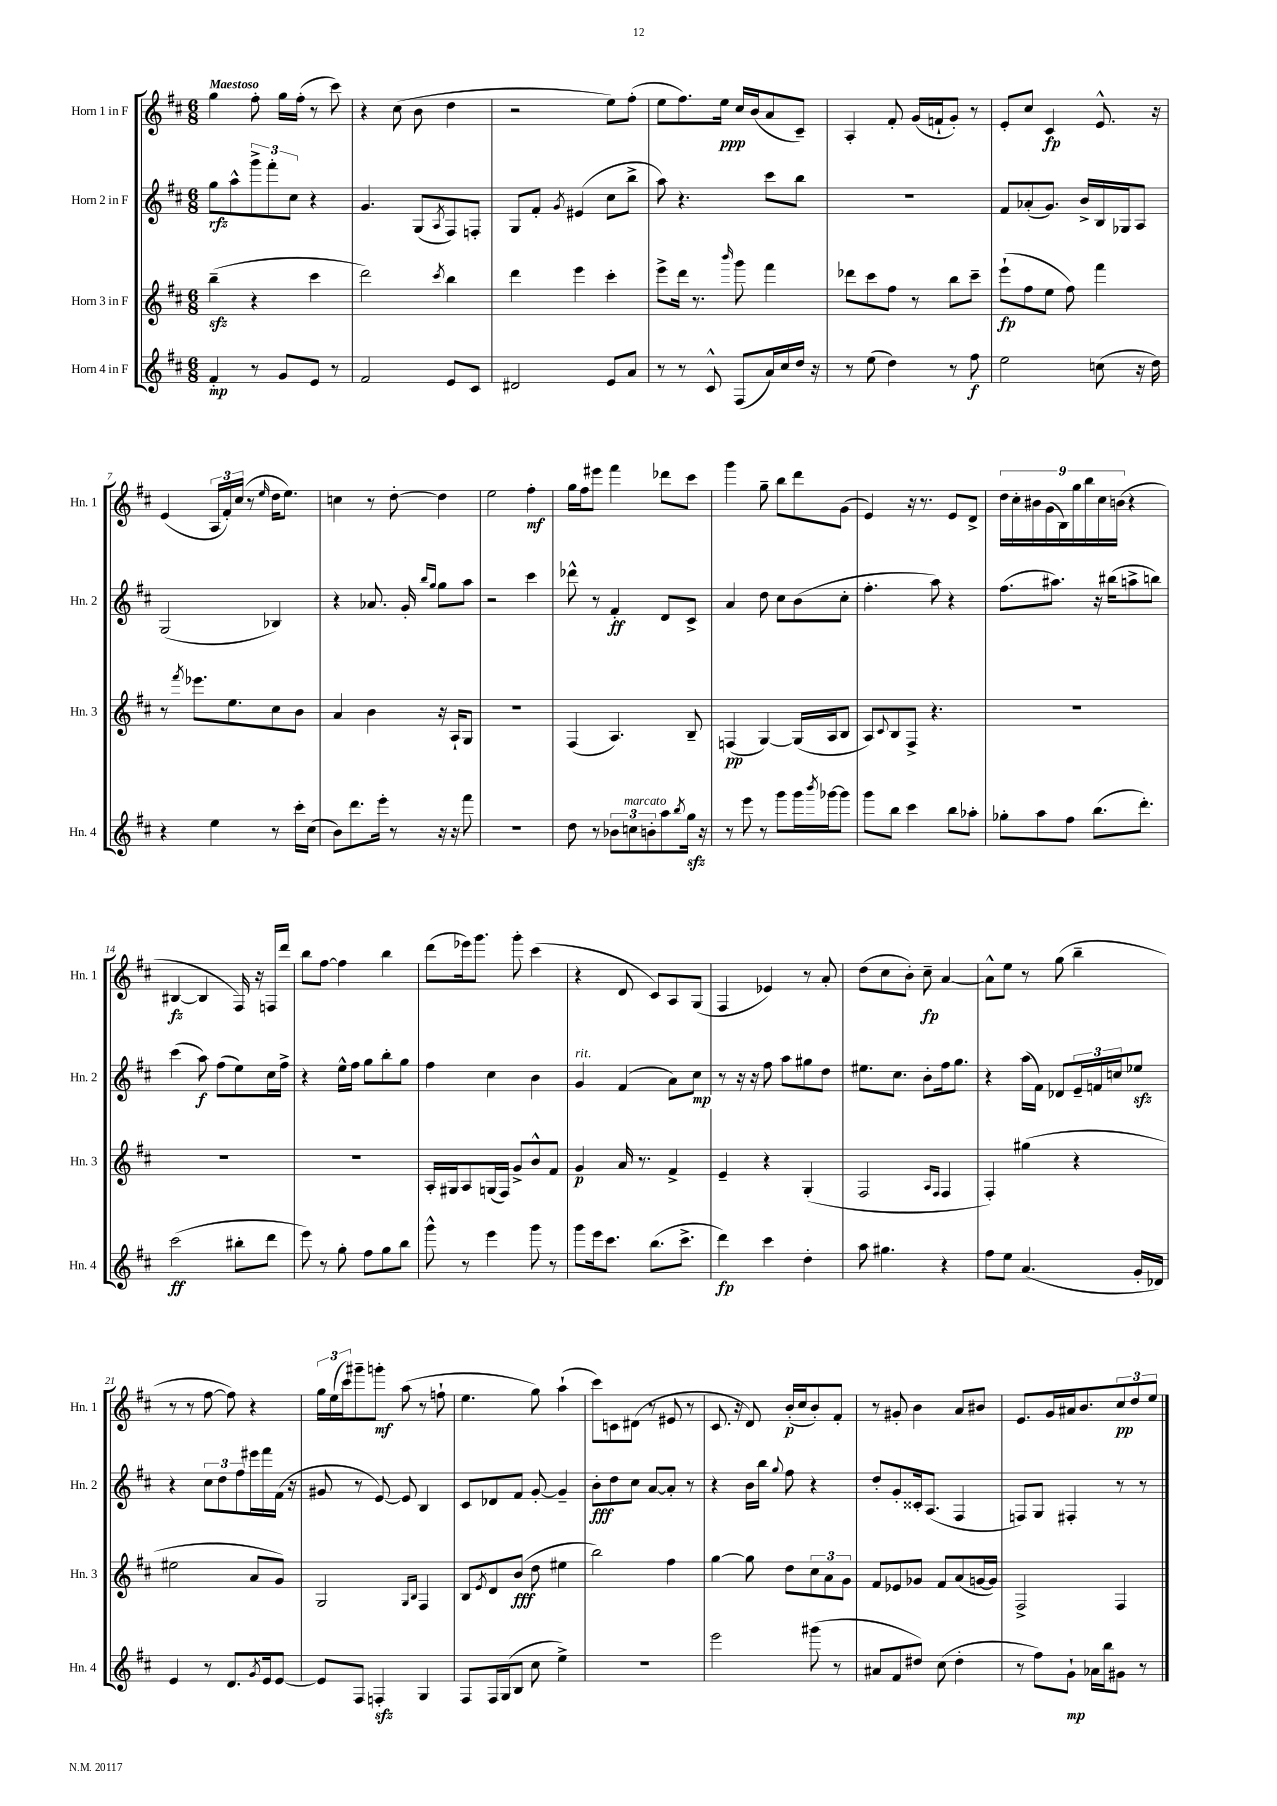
<<
\new StaffGroup <<
\new Staff = "s0" \with { instrumentName = "Horn 1 in F" shortInstrumentName = "Hn. 1" } {
    \clef treble \key d \major \numericTimeSignature \time 6/8 \tempo "Maestoso"
    g''4 fis''8-. g''16 fis''16-.( r8 cis'''8) |
    r4 cis''8( b'8 d''4 |
    r2 e''8) fis''8-.( |
    e''8 fis''8.) e''16\ppp cis''16 b'16( a'8 cis'8--) |
    a4-. fis'8-. g'16( f'16-! g'8-.) r8 |
    e'8-. cis''8 cis'4\fp e'8.-^ r16 |
    e'4( \tuplet 3/2 { a16 fis'16-.) cis''16( } r8 \grace { e''16 } d''16 e''8.) |
    c''4 r8 d''8~-. d''4 |
    e''2 fis''4-.\mf |
    g''16 fis''16 eis'''8 fis'''4 des'''8 cis'''8 |
    g'''4 g''8-- b''8 d'''8 g'8( |
    e'4) r16 r8. e'8 d'8-> |
    \tuplet 9/8 { d''16 cis''16-. bis'16 g'16( b16) g''16 b''16 cis''16 b'16( } r4 |
    bis4~\fz bis4 fis16) r16 f16 d'''16 |
    b''8 fis''8~ fis''4 b''4 |
    d'''8( ees'''16) g'''8. g'''8-. cis'''4( |
    r4 d'8 cis'8) a8 g8( |
    fis4 ees'4) r8 a'8-. |
    d''8( cis''8 b'8-.) cis''8--\fp a'4~ |
    a'8-^ e''8 r8 g''8( b''4-- |
    r8 r8 fis''8~ fis''8) r4 |
    \tuplet 3/2 { g''16 e''16( cis'''16) } gis'''8-- g'''8-.\mf a''8( r8 f''8-! |
    e''4. g''8) a''4-!( |
    cis'''8) c'8 dis'8( r8 eis'8 r8 |
    cis'8. r16 d'8) b'16-.\p( cis''16 b'8-.) fis'8-. |
    r8 gis'8-. b'4 a'8 bis'8 |
    e'8. g'16 ais'16 b'8. \tuplet 3/2 { cis''8\pp d''8 e''8 } \bar "|." |
}
\new Staff = "s1" \with { instrumentName = "Horn 2 in F" shortInstrumentName = "Hn. 2" } {
    \clef treble \key d \major \numericTimeSignature \time 6/8
    g''8\rfz a''8-^ \tuplet 3/2 { g'''8-> fis'''8-. cis''8 } r4 |
    g'4. g8( \acciaccatura { a8 } fis8) f8-. |
    g8 fis'8-. \acciaccatura { g'8 } eis'4( cis''8 b''8-> |
    a''8) r4. cis'''8 b''8 |
    R2. |
    fis'8 aes'8-.( g'8.) b'16-> b16 ges16 a8 |
    g2( bes4) |
    r4 aes'8. g'16-. \grace { b''16 g''16 } g''8 a''8 |
    r2 cis'''4 |
    des'''8-^ r8 fis'4-.\ff d'8 cis'8-> |
    a'4 d''8 cis''8 b'8( cis''8-. |
    fis''4.-. a''8) r4 |
    fis''8.( ais''8.) r16 bis''16( a''8-> b''8) |
    cis'''4( a''8\f) fis''8( e''8) cis''16 fis''16-> |
    r4 e''16-^ fis''16 g''8 b''8-. g''8 |
    fis''4 cis''4 b'4 |
    g'4^\markup { \italic "rit." } fis'4( a'8) cis''8\mp |
    r8 r16 r16 fis''8 a''8 gis''8 d''8 |
    eis''8. cis''8. b'8-. fis''16 g''8. |
    r4 a''16( fis'16) des'8 \tuplet 3/2 { e'16-- f'16 c''16 } ees''8\sfz |
    r4 \tuplet 3/2 { cis''8 d''8 fis''8 } eis'''16 fis'''16 fis'16( r16 |
    gis'8 r8 e'8~) e'8 b4 |
    cis'8 des'8 fis'8 g'8~-. g'4-- |
    b'8-.\fff d''8 cis''8 a'8~ a'8-. r8 |
    r4 b'16 b''16 \appoggiatura { g''8 } fis''8 r4 |
    d''8-. g'8-. cisis'16-. a8.( fis4 |
    f8) g8 fis4-. r8 r8 \bar "|." |
}
\new Staff = "s2" \with { instrumentName = "Horn 3 in F" shortInstrumentName = "Hn. 3" } {
    \clef treble \key d \major \numericTimeSignature \time 6/8
    b''4--\sfz( r4 cis'''4 |
    d'''2) \acciaccatura { cis'''8 } b''4 |
    d'''4 e'''4 cis'''4-. |
    e'''8-> d'''16 r8. \grace { b'''16 } g'''8 fis'''4 |
    des'''8 cis'''8 fis''8 r8 b''8 cis'''8-- |
    e'''8-!\fp( fis''8 e''8 fis''8) fis'''4 |
    r8 \acciaccatura { fis'''8 } ees'''8. e''8. cis''8 b'8 |
    a'4 b'4 r16 a16-! g8 |
    R2. |
    fis4( a4.) b8-- |
    f4\pp( g4~) g16( a16 b8 |
    a8) \appoggiatura { cis'8 } b8 fis8-> r4. |
    R2. |
    R2. |
    R2. |
    a16-. gis16 a8 g16( fis16) g'8-> b'8-^ fis'8 |
    g'4\p a'16 r8. fis'4-> |
    e'4-- r4 g4-.( |
    fis2 \grace { a16 fis16 } fis4 |
    fis4-.) gis''4( r4 |
    eis''2 a'8 g'8) |
    g2 \grace { g16 b16 } fis4 |
    b8 \acciaccatura { e'8 } d'8 b'8\fff( d''8 eis''4 |
    b''2) fis''4 |
    g''4~ g''8 d''8 \tuplet 3/2 { cis''8 a'8 g'8 } |
    fis'8 ees'8 ges'8 fis'8 a'8( g'16~ g'16) |
    fis2-> fis4 \bar "|." |
}
\new Staff = "s3" \with { instrumentName = "Horn 4 in F" shortInstrumentName = "Hn. 4" } {
    \clef treble \key d \major \numericTimeSignature \time 6/8
    fis'4-.\mp r8 g'8 e'8 r8 |
    fis'2 e'8 cis'8 |
    dis'2 e'8 a'8 |
    r8 r8 cis'8-^ fis8( a'16) cis''16 d''16 r16 |
    r8 e''8( d''4) r8 fis''8\f |
    e''2 c''8( r16 d''16) |
    r4 e''4 r8 cis'''16-. cis''16( |
    b'8) d'''8. e'''16-. r8 r16 r16 fis'''8 |
    R2. |
    d''8 r8 \tuplet 3/2 { bes'8 c''8^\markup { \italic "marcato" } b'8-. } a''8 \acciaccatura { b''8 } g''16\sfz r16 |
    r8 e'''8 r8 g'''8 g'''16 \acciaccatura { b'''8 } ges'''16~ ges'''8 |
    g'''8 b''8 cis'''4 b''8 aes''8-. |
    ges''8-. a''8 fis''8 b''8.( d'''8.-.) |
    cis'''2\ff( bis''8-. d'''8 |
    e'''8) r8 g''8-. fis''8 g''8 b''8 |
    g'''8-^ r8 e'''4 g'''8 r8 |
    g'''8 e'''16 cis'''8. b''8.( cis'''8.-> |
    d'''4\fp) cis'''4 d''4-. |
    a''8 gis''4. r4 |
    fis''8 e''8 a'4.( g'16-. des'16) |
    e'4 r8 d'8. \acciaccatura { g'8 } e'16 e'8~ |
    e'8 fis8 f4-.\sfz g4 |
    fis8 fis16 g16( b8 cis''8 e''4->) |
    R2. |
    e'''2 gis'''8( r8 |
    ais'8 fis'8 dis''8) cis''8( dis''4-. |
    r8 fis''8) g'8-!\mp aes'16 b''16 gis'8 r8 \bar "|." |
}
>>
>>
